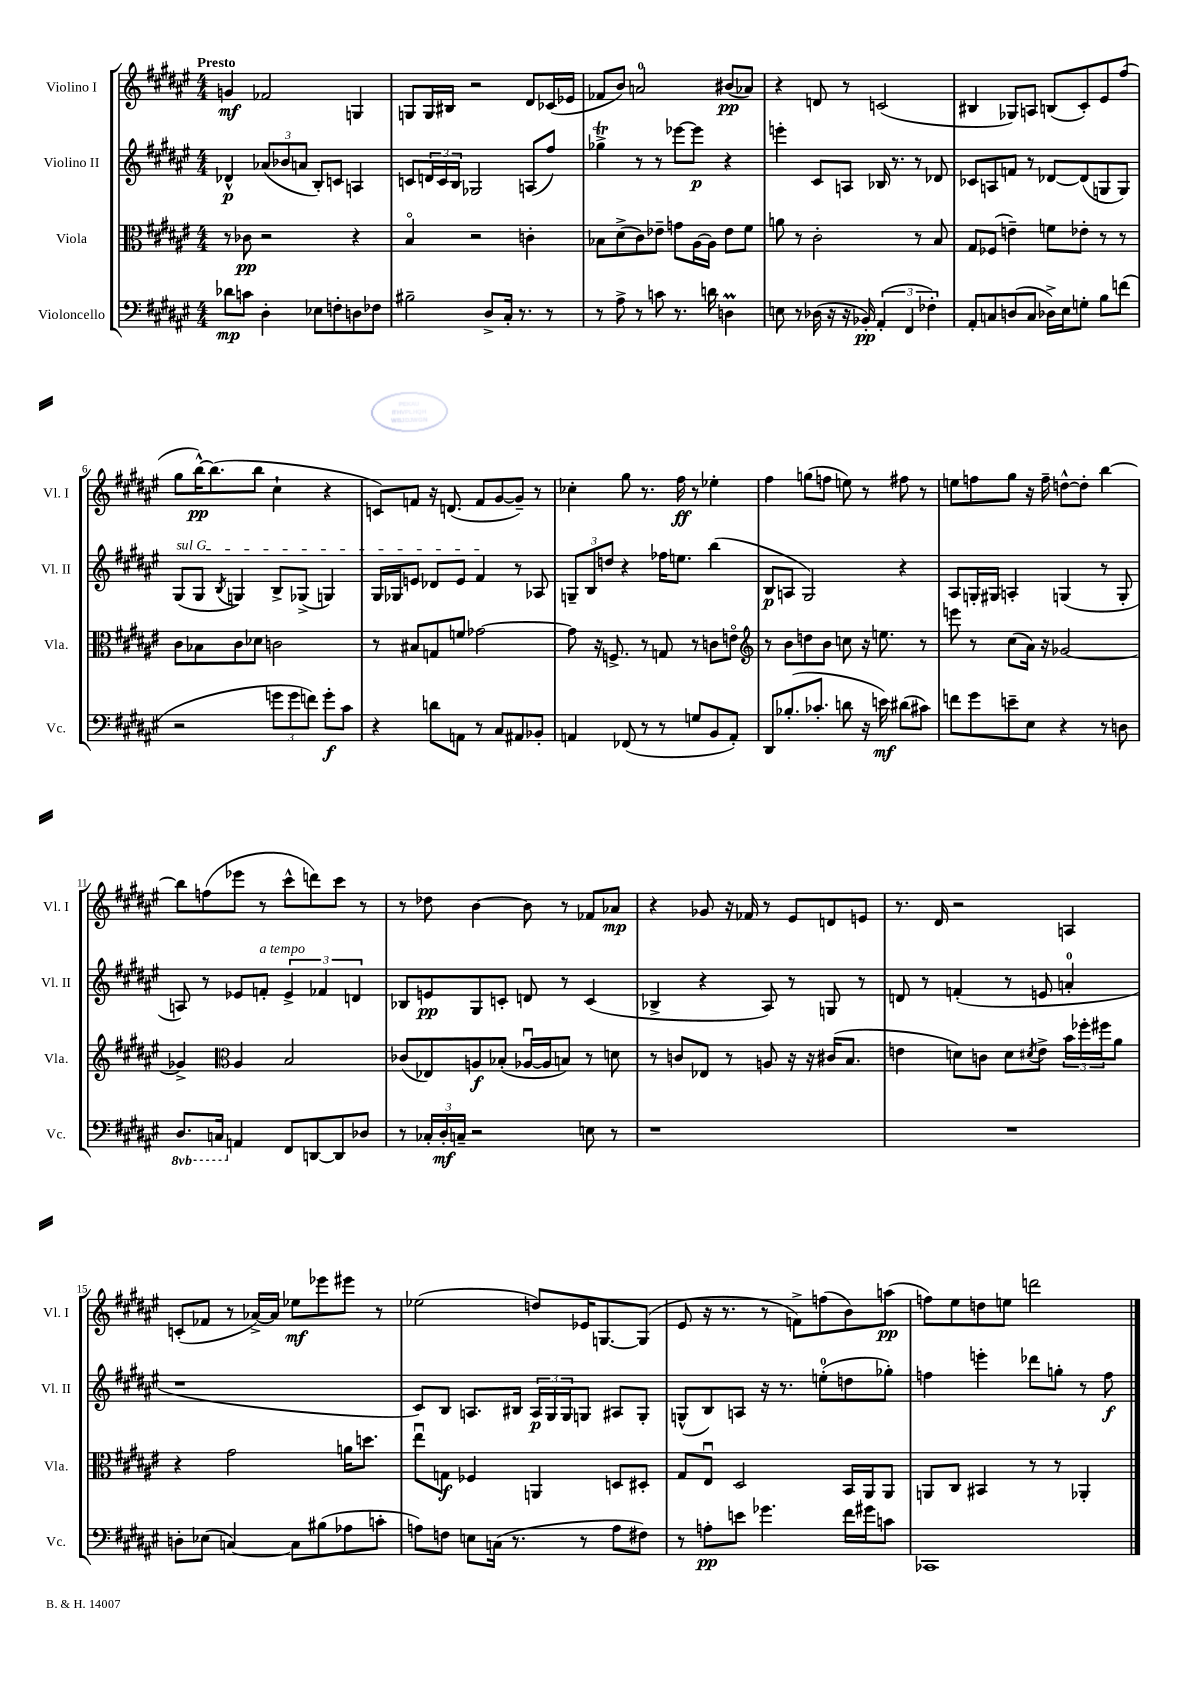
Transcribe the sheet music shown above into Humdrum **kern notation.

**kern	**dynam	**kern	**dynam	**kern	**dynam	**kern	**dynam
*part4	*part4	*part3	*part3	*part2	*part2	*part1	*part1
*staff4	*staff4	*staff3	*staff3	*staff2	*staff2	*staff1	*staff1
*I"Violoncello	*	*I"Viola	*	*I"Violino II	*	*I"Violino I	*
*I'Vc.	*	*I'Vla.	*	*I'Vl. II	*	*I'Vl. I	*
*clefF4	*	*clefC3	*	*clefG2	*	*clefG2	*
*k[f#c#g#d#a#e#]	*	*k[f#c#g#d#a#e#]	*	*k[f#c#g#d#a#e#]	*	*k[f#c#g#d#a#e#]	*
*M4/4	*	*M4/4	*	*M4/4	*	*M4/4	*
=1	=1	=1	=1	=1	=1	=1	=1
!	!	!	!	!	!	!LO:TX:a:B:t=Presto	!
8d-X\L	mp	8r	.	4d-X^^/	p	4gn/	mf
8cn\J	.	8c-X\	pp	.	.	.	.
4D#'\	.	2r	.	(12a-X/L	.	2f-X/	.
.	.	.	.	12b-X/	.	.	.
.	.	.	.	12an/J	.	.	.
8E-X\L	.	.	.	8B'/L)	.	.	.
8Fn'\	.	.	.	8cn/J	.	.	.
8Dn\	.	4r	.	4An/	.	4Gn/	.
8F-X\J	.	.	.	.	.	.	.
=2	=2	=2	=2	=2	=2	=2	=2
2B#X~\	.	4B/	.	8cn/L	.	8Gn/L	.
.	.	.	.	24dn/L	.	16G/L	.
.	.	.	.	24c/	.	.	.
.	.	.	.	.	.	16B#X/JJ	.
.	.	.	.	24B/JJ	.	.	.
.	.	2r	.	2G-X/	.	2r	.
8D#^/L	.	.	.	.	.	.	.
16C#'/Jk	.	.	.	.	.	.	.
8.r	.	.	.	.	.	.	.
.	.	4cn'\	.	(8An/L	.	8d#/L	.
8r	.	.	.	8ff#/J)	.	(16c-X/L	.
.	.	.	.	.	.	16e-X/JJ	.
=3	=3	=3	=3	=3	=3	=3	=3
8r	.	8B-X\L	.	4gg-XT^\	.	8f-X/L	.
8A#^\	.	(8d#^\	.	.	.	8b/J)	.
8r	.	8c#\)	.	8r	.	2an/	.
8cn\	.	8e-X~\J	.	8r	.	.	.
8.r	.	8gn\L	.	[8eee-X\L	.	.	.
.	.	[16A#\L	.	8eee-\J]	p	.	.
16dn\	.	16A#\JJ]	.	.	.	.	.
4DnM\	.	8e-\L	.	4r	.	(8b#X/L	pp
.	.	8f#\J	.	.	.	8a-X/J)	.
=4	=4	=4	=4	=4	=4	=4	=4
8En\	.	8an\	.	4eeen'\	.	4r	.
8r	.	8r	.	.	.	.	.
(16D-X\	.	2c#'\	.	8c#/L	.	8dn/	.
16r	.	.	.	.	.	.	.
16r	.	.	.	8An/J	.	8r	.
16BB-X'/)	pp	.	.	.	.	.	.
(6AA#'/	.	.	.	16B-X/	.	(2cn/	.
.	.	.	.	8.r	.	.	.
6FF#/	.	.	.	.	.	.	.
.	.	8r	.	8r	.	.	.
6F-X'\)	.	.	.	.	.	.	.
.	.	8B/	.	8d-X/	.	.	.
=5	=5	=5	=5	=5	=5	=5	=5
8AA#'/L	.	8G#/L	.	8c-X/L	.	4B#X/	.
8Cn/	.	(8F-X/J	.	8An/	.	.	.
(8Dn/	.	4en~\)	.	8fn/J	.	8G-X/L)	.
8C/J	.	.	.	8r	.	8An/J	.
16D-X^\LL)	.	8fn\L	.	[8d-X/L	.	(8Bn/L	.
16E#\J	.	.	.	.	.	.	.
8Gn'\J	.	8e-X'\J	.	(8d-/]	.	8c#'/)	.
8B\L	.	8r	.	8Gn/	.	8e#/	.
(8fn\J	.	8r	.	8G/J)	.	(8ff#/J	.
!!LO:LB:g=z
=6	=6	=6	=6	=6	=6	=6	=6
!	!	!	!	!LO:TX:a:i:t=sul G	!	!	!
2r	.	8c#\L	.	(8G#/L	.	8gg#\L	.
.	.	8B-X\	.	8G#/J	.	[16bb^^\K)	pp
.	.	.	.	.	.	(8.bb\]	.
.	.	.	.	8qB/	.	.	.
.	.	8c#\	.	4Gn/)	.	.	.
.	.	8d-X\J	.	.	.	8bb\J	.
12gn\L	.	2cn\	.	8B^/L	.	4cc#`\	.
12g\	.	.	.	.	.	.	.
.	.	.	.	(8G-X^/J	.	.	.
12fn\J)	.	.	.	.	.	.	.
8g'\L	f	.	.	4Gn/)	.	4r	.
8c#\J	.	.	.	.	.	.	.
=7	=7	=7	=7	=7	=7	=7	=7
4r	.	8r	.	16G#/LL	.	8cn/L)	.
.	.	.	.	16G-X/J	.	.	.
.	.	8B#X/L	.	8en/J	.	8fn/J	.
8dn\L	.	8Gn/	.	8d-X/L	.	16r	.
.	.	.	.	.	.	(8.dn/	.
8AAn\J	.	8fn/J	.	8e/J	.	.	.
8r	.	[2g-X\	.	4f#/	.	8f/L	.
8C#/L	.	.	.	.	.	[8g#/	.
8AA#X/	.	.	.	8r	.	8g#~/J])	.
8BB-X'/J	.	.	.	8A-X/	.	8r	.
=8	=8	=8	=8	=8	=8	=8	=8
4AAn/	.	8g-\]	.	12Gn~/L	.	4cc-X'\	.
.	.	.	.	12B/	.	.	.
.	.	16r	.	.	.	.	.
.	.	.	.	12ddn/J	.	.	.
.	.	8.Fn^/	.	.	.	.	.
(8FF-X/	.	.	.	4r	.	8gg#\	.
8r	.	8r	.	.	.	8.r	.
8r	.	8Gn/	.	16ff-X\KL	.	.	.
.	.	.	.	8.een\J	.	16ff#\	ff
8Gn/L	.	8r	.	.	.	8r	.
8BB/	.	8cn\L	.	(4bb\	.	4ee-X'\	.
8AA'/J)	.	8en\J	.	.	.	.	.
=9	=9	=9	=9	=9	=9	=9	=9
*	*	*clefG2	*	*	*	*	*
8DD#/L	.	8r	.	8B/L	p	4ff#\	.
(8.B-X'/	.	8b\L	.	8An/J	.	.	.
.	.	8ddn\	.	2G#/)	.	(8ggn\L	.
8.c-X'/J	.	.	.	.	.	.	.
.	.	8b\J	.	.	.	8ffn\J	.
8dn\	.	8ccn\	.	.	.	8een\)	.
16r	.	16r	.	.	.	8r	.
16en\)	mf	8.een\	.	.	.	.	.
(8d#X\L	.	.	.	4r	.	8ff#X\	.
8c#X\J)	.	8r	.	.	.	8r	.
=10	=10	=10	=10	=10	=10	=10	=10
8fn\L	.	8eeen\	.	8A#/L	.	8een\L	.
8g#\	.	8r	.	16Gn'/L	.	8ffn\	.
.	.	.	.	16G#X/JJ	.	.	.
8en~\	.	(8cc#\L	.	4An'/	.	8gg#\J	.
8E#\J	.	16a#\Jk)	.	.	.	16r	.
.	.	16r	.	.	.	16ff~\	.
4r	.	[2g-X/	.	(4Gn/	.	[8ddn^^\L	.
.	.	.	.	.	.	8dd'\J]	.
8r	.	.	.	8r	.	[4bb\	.
8Dn\	.	.	.	8G'/	.	.	.
!!LO:LB:g=z
=11	=11	=11	=11	=11	=11	=11	=11
*8ba	*	*	*	*	*	*	*
8.DD#/L	.	4g-X^/]	.	8An/)	.	8bb\L]	.
.	.	.	.	8r	.	(8ffn\	.
16CCn/Jk	.	.	.	.	.	.	.
*	*	*clefC3	*	*	*	*	*
*X8ba	*	*	*	*	*	*	*
4AAn/	.	4A#/	.	8e-X/L	.	8eee-X\J	.
!	!	!	!	!LO:TX:a:i:t=a tempo	!	!	!
.	.	.	.	8fn'/J	.	8r	.
8FF#/L	.	2B/	.	6e-^/	.	8ccc#^^\L	.
[8DDn/	.	.	.	.	.	8dddn\)	.
.	.	.	.	6f-X/	.	.	.
8DD/]	.	.	.	.	.	8ccc#\J	.
.	.	.	.	6dn/	.	.	.
8D-X/J	.	.	.	.	.	8r	.
=12	=12	=12	=12	=12	=12	=12	=12
8r	.	(8c-X/L	.	8B-X/L	.	8r	.
24C-X'/LL	.	8E-X/)	.	8en/	pp	8dd-X\	.
24D#'/	mf	.	.	.	.	.	.
24Cn~/JJ	.	.	.	.	.	.	.
2r	.	8An/	f	8G#/	.	[4b\	.
.	.	(8B-X'/J	.	8cn'/J	.	.	.
.	.	[16A-Xu/LL	.	8dn/	.	8b\]	.
.	.	16A-/J]	.	.	.	.	.
.	.	8Bn/J)	.	8r	.	8r	.
8En\	.	8r	.	(4c/	.	8f-X/L	.
8r	.	8dn\	.	.	.	8a-X/J	mp
=13	=13	=13	=13	=13	=13	=13	=13
1r	.	8r	.	4B-X^/	.	4r	.
.	.	8cn/L	.	.	.	.	.
.	.	8E-X/J	.	4r	.	8g-X/	.
.	.	8r	.	.	.	16r	.
.	.	.	.	.	.	16f-X/	.
.	.	8An/	.	8A#/)	.	8r	.
.	.	16r	.	8r	.	8e#/L	.
.	.	16r	.	.	.	.	.
.	.	(16c#X/KL	.	8Gn/	.	8dn/	.
.	.	8.B/J	.	.	.	.	.
.	.	.	.	8r	.	8en/J	.
=14	=14	=14	=14	=14	=14	=14	=14
1r	.	4en\	.	8dn/	.	8.r	.
.	.	.	.	8r	.	.	.
.	.	.	.	.	.	16d#/	.
.	.	8dn\L)	.	(4fn'/	.	2r	.
.	.	8cn\J	.	.	.	.	.
.	.	8d\L	.	8r	.	.	.
.	.	8qd#X/	.	.	.	.	.
.	.	8e^\J	.	8en/	.	.	.
.	.	24b\LL	.	4an'/	.	4An/	.
.	.	24ff-X'\	.	.	.	.	.
.	.	24ff#X\J	.	.	.	.	.
.	.	8a#\J	.	.	.	.	.
!!LO:LB:g=z
=15	=15	=15	=15	=15	=15	=15	=15
8Dn'\L	.	4r	.	1r	.	(8cn'/L	.
(8E-X\J	.	.	.	.	.	8f-X/J	.
[4Cn/)	.	2g#\	.	.	.	8r	.
.	.	.	.	.	.	[16a-X^/LL)	.
.	.	.	.	.	.	16a-/JJ]	.
8C\L]	.	.	.	.	.	8ee-X\L	mf
(8B#X\	.	.	.	.	.	8eee-X\	.
8A-X\	.	16an\KL	.	.	.	8eee#X\J	.
.	.	8.ddn\J	.	.	.	.	.
8cn'\J	.	.	.	.	.	8r	.
=16	=16	=16	=16	=16	=16	=16	=16
8An\L)	.	8ee#u\L	.	8c#/L)	.	(2ee-X\	.
8Fn\J	.	8Gn\J	f	8B/J	.	.	.
8En\L	.	4F-X/	.	8.An/L	.	.	.
(16Cn\Jk	.	.	.	.	.	.	.
8.r	.	.	.	16B#X/Jk	.	.	.
.	.	4AAn/	.	24A/LL	p	8ddn/L)	.
.	.	.	.	24G#/	.	.	.
.	.	.	.	24G#/J	.	.	.
8r	.	.	.	8Gn/J	.	16e-X/K	.
.	.	.	.	.	.	[8.Gn/	.
8A\L	.	8Dn/L	.	8A#X/L	.	.	.
8F#X\J)	.	8D#X'/J	.	8G'/J	.	(8G/J]	.
=17	=17	=17	=17	=17	=17	=17	=17
8r	.	8G#/L	.	(8Gn^^/L	.	8e#/	.
8An'\L	pp	8E#u/J	.	8B/)	.	16r	.
.	.	.	.	.	.	8.r	.
8en\J	.	2D#/	.	8An/J	.	.	.
4.g-X\	.	.	.	16r	.	8r	.
.	.	.	.	8.r	.	.	.
.	.	.	.	.	.	8fn^\L)	.
.	.	.	.	(8een'\L	.	(8ffn\	.
16f#\LL	.	16BB/LL	.	8ddn\	.	8b\)	.
16g#X\J	.	16AA#/J	.	.	.	.	.
8cn\J	.	8AA#/J	.	8gg-X'\J)	.	(8aan\J	pp
=18	=18	=18	=18	=18	=18	=18	=18
1CC-X	.	8AAn/L	.	4ffn\	.	8ffn\L)	.
.	.	8C#/J	.	.	.	8ee#\	.
.	.	4BB#X/	.	4eeen'\	.	8ddn\	.
.	.	.	.	.	.	8een\J	.
.	.	8r	.	8ddd-X\L	.	2dddn\	.
.	.	8r	.	8ggn'\J	.	.	.
.	.	4AA-X'/	.	8r	.	.	.
.	.	.	.	8ff\	f	.	.
==	==	==	==	==	==	==	==
*-	*-	*-	*-	*-	*-	*-	*-
